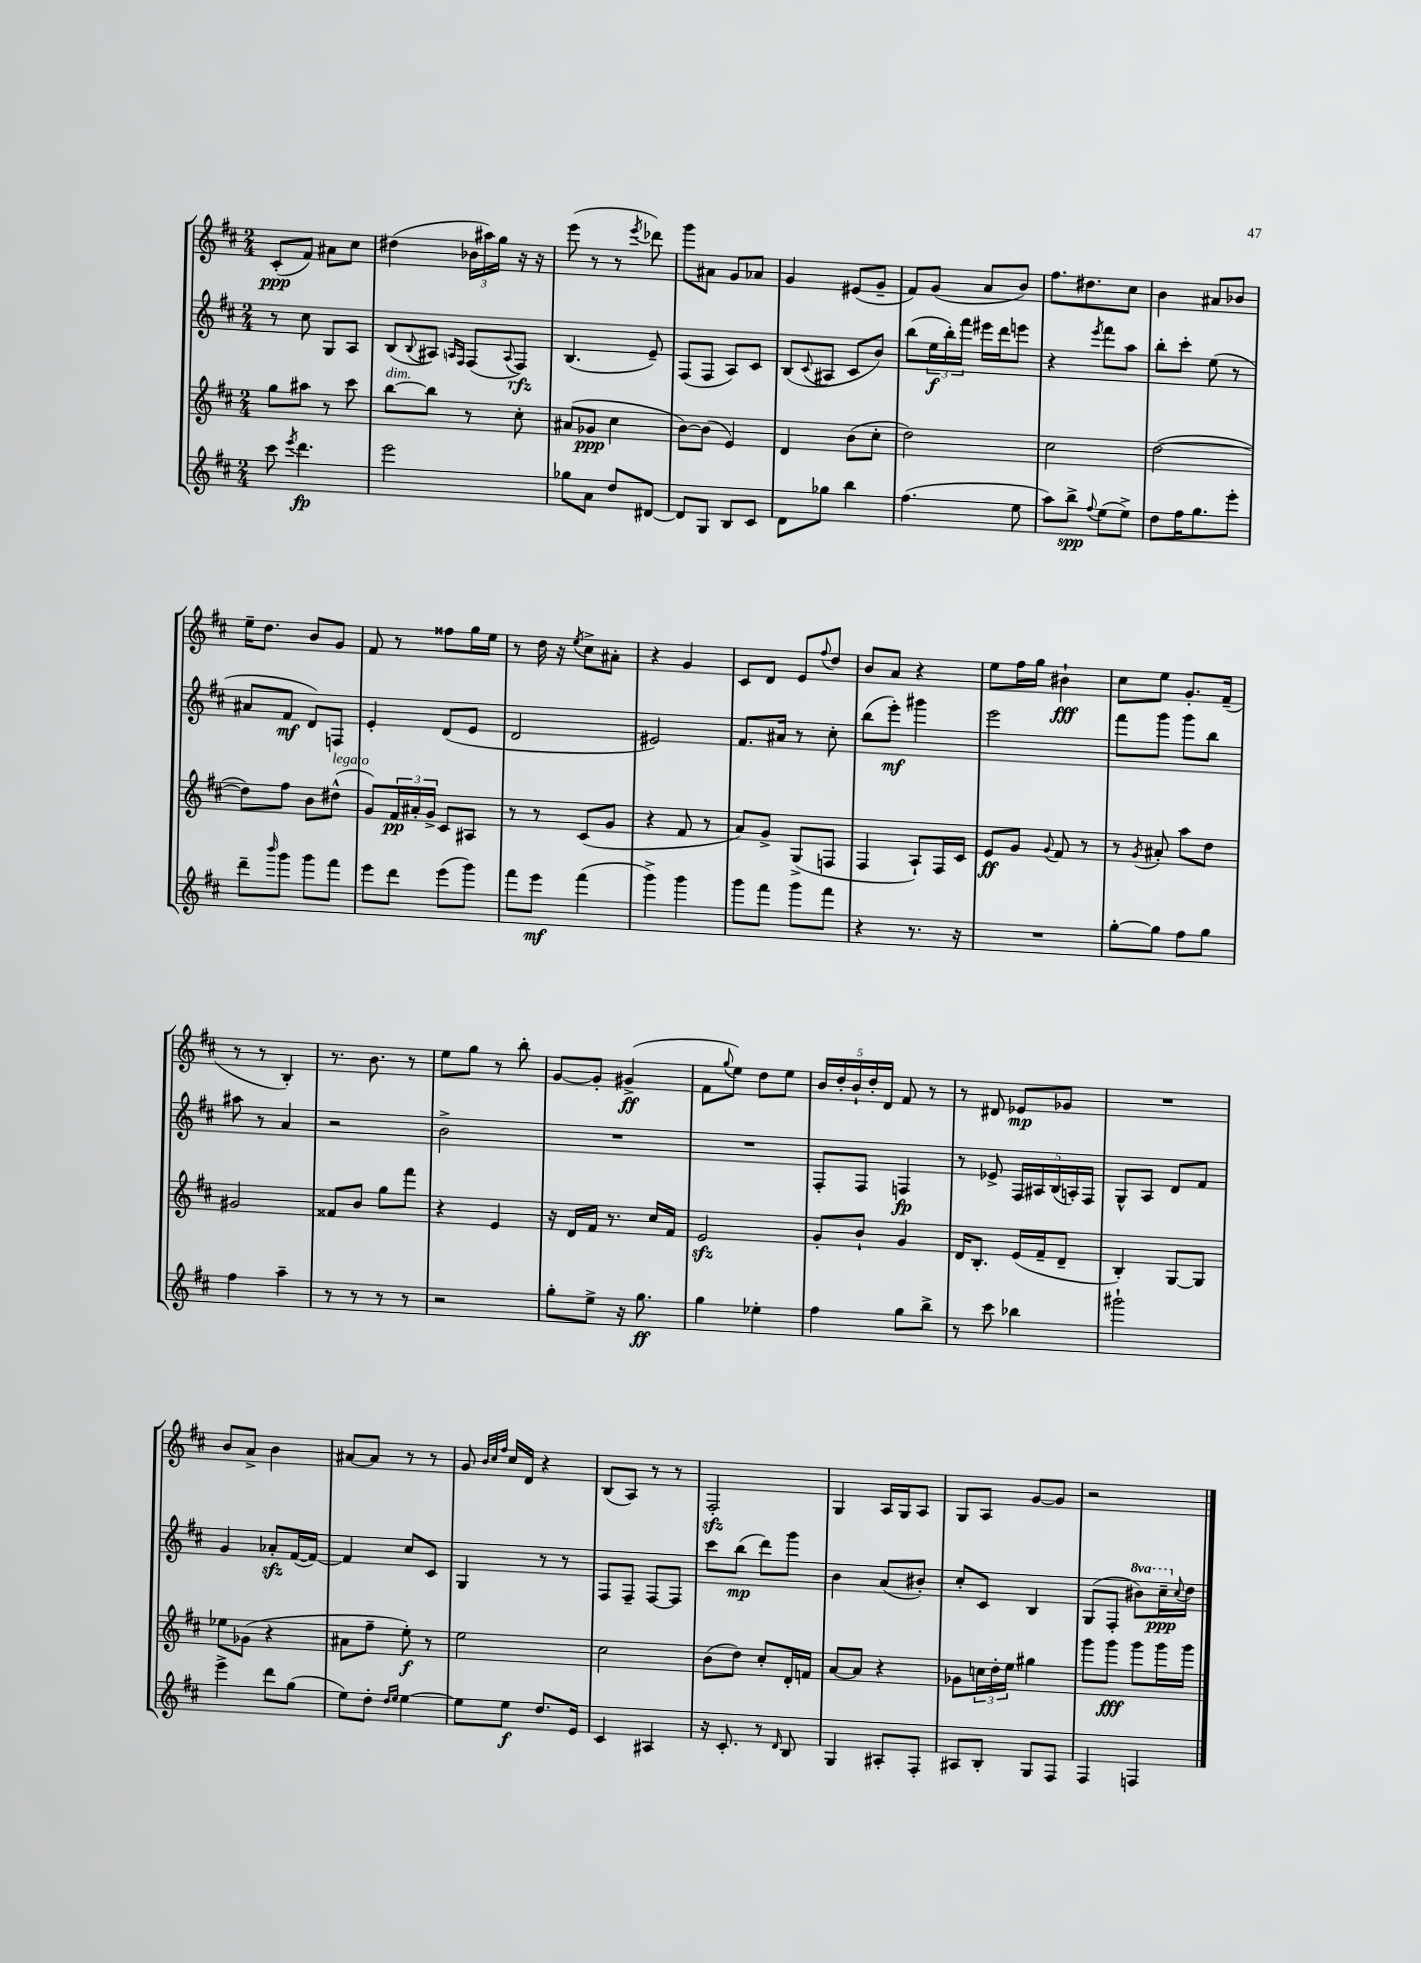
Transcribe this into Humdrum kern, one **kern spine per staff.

**kern	**kern	**kern	**kern
*staff4	*staff3	*staff2	*staff1
*clefG2	*clefG2	*clefG2	*clefG2
*k[f#c#]	*k[f#c#]	*k[f#c#]	*k[f#c#]
*M2/4	*M2/4	*M2/4	*M2/4
8ccc#	8gg	8r	(8c#'
8qeee	.	.	.
4.ddd	8aa#	8cc#	8f#)
.	8r	8G	8a#
.	8ccc#	8A	8cc#
=	=	=	=
2eee	[8bb	(8B	(4dd#
.	.	8qqB	.
.	8bb]	8A#)	.
.	.	16qqA	.
.	.	16qqF#	.
.	8r	(8F#	24b-
.	.	.	24aa#)
.	.	.	24gg
.	.	8qqA	.
.	8cc#'	8F#)	16r
.	.	.	16r
=	=	=	=
8gg-	(8a#	(4.B	(8eee
8a	8g-	.	8r
8dd	4cc#	.	8r
.	.	.	8qeee
[8d#	.	8e~)	8ddd-)
=	=	=	=
8d#]	[8b)	(8F#	8ggg
8G	(8b]	8F#	8a#
8B	4e)	8A)	8g
8c#	.	8c#	8a-
=	=	=	=
8d	4d	(8B	4g
.	.	8qqc#	.
8gg-	.	8A#	.
4bb	(8b	8c#	(8e#
.	8cc#'	8b)	8g~
=	=	=	=
(4.ff#	2dd)	(8bb	8f#)
.	.	24ee	(8g
.	.	24bb')	.
.	.	24fff#	.
.	.	16eee#	8a
.	.	16ddd	.
8ee	.	8eee	8b)
=	=	=	=
8aa)	2cc#	4r	8.ff#
8bb^	.	.	.
.	.	.	8.dd#
8qqff#	.	8qeee	.
(8ee	.	8fff#	.
8ee^)	.	8aa	8cc#
=	=	=	=
8dd	([2dd	8bb'	4b
16ff#	.	8ccc#'	.
8.gg	.	.	.
.	.	(8ee	8a#
8eee'	.	8r	8b-
=	=	=	=
8ddd~	8dd])	8a#	16ee~
.	.	.	8.dd
16qqbbb	.	.	.
8ggg	8ff#	8f#	.
8ggg	8b	8d)	8b
8fff#	(8dd#^^	8F	8g
=	=	=	=
8eee	8g)	4e'	8f#
8ddd	24f#	.	8r
.	24a#'	.	.
.	24g^	.	.
(8eee	8c#	(8d	8ff##
8ggg)	8A#	8e	16gg
.	.	.	16ee
=	=	=	=
8fff#	8r	2d	8r
8eee	8r	.	16dd
.	.	.	16r
.	.	.	8qee
(4fff#	(8c#	.	8cc#^
.	8g	.	8a#'
=	=	=	=
4ggg^)	4r	2e#)	4r
4ggg	8f#	.	4g
.	8r	.	.
=	=	=	=
8ggg	8a)	8.f#	8c#
8fff#	8g^	.	8d
.	.	16a#	.
8ggg	(8G^	8r	8e
.	.	.	8qqff#
8fff#	8F	8cc#'	8dd
=	=	=	=
4r	4F#	(8bb	8b
.	.	8eee')	8a
8.r	8A`)	4ggg#	4r
.	16F#	.	.
16r	16c#	.	.
=	=	=	=
2r	8e	2eee	8ee
.	8g	.	16ff#
.	.	.	16gg
.	8qqg	.	.
.	8f#	.	4b#`
.	8r	.	.
=	=	=	=
[8gg'	8r	8fff#	8cc#
.	8qg	.	.
8gg]	8a#'	8ggg	8ee
8ff#	8aa	8ggg	8.g'
8gg	8dd	8bb	.
.	.	.	(16f#~
=	=	=	=
4ff#	2g#	8aa#	8r
.	.	8r	8r
4aa~	.	4a	4B')
=	=	=	=
8r	8f##	2r	8.r
8r	8b	.	.
.	.	.	8.b
8r	8gg	.	.
8r	8fff#	.	8r
=	=	=	=
2r	4r	2b^	8ee
.	.	.	8gg
.	4e	.	8r
.	.	.	8bb'
=	=	=	=
8gg'	16r	2r	[8g
.	16d	.	.
8ee^	16f#	.	8g']
.	8.r	.	.
16r	.	.	(4g#^
8.gg	.	.	.
.	16cc#	.	.
.	16f#	.	.
=	=	=	=
4gg	2e	2r	8f#
.	.	.	8qqgg
.	.	.	8ee)
4ee-'	.	.	8dd
.	.	.	8ee
=	=	=	=
4ff#	8g'	8F#'	20b
.	.	.	20dd'
.	.	.	20b`
.	8b`	8F#	.
.	.	.	20dd'
.	.	.	20d
8gg	4g	4F	8f#
8bb^	.	.	8r
=	=	=	=
8r	16d	8r	8r
.	8.B'	.	.
8ccc#	.	8e-^	8d#
4bb-	(16e	20F#	8e-
.	.	20A#	.
.	16f#~	.	.
.	.	(20B	.
.	8d~	.	8g-
.	.	20A')	.
.	.	20F#	.
=	=	=	=
2ggg#`	4B')	8G^^	2r
.	.	8A	.
.	[8G	8d	.
.	8G]	8f#	.
=	=	=	=
4eee^	8ee-	4g	8b
.	(8g-	.	8a^
8ddd	4r	8a-'	4b
(8gg	.	([16f#	.
.	.	16f#_)	.
=	=	=	=
8ee)	8a#	4f#]	[8a#
8dd'	8ff#~	.	8a#]
16qqdd	.	.	.
16qqee	.	.	.
[4ee	8ee')	8cc#	8r
.	8r	8c#	8r
=	=	=	=
8ee]	2ee	4G	8g
.	.	.	32qqb
.	.	.	32qqcc#
.	.	.	32qqff#
8ee	.	.	16cc#
.	.	.	16d
8.dd	.	8r	4r
.	.	8r	.
16e	.	.	.
=	=	=	=
4c#	2cc#	8F#	(8B
.	.	8F#~	8A)
4A#	.	[8F#	8r
.	.	8F#]	8r
=	=	=	=
16r	(8b	8ccc#	2F#'
8.c#'	.	.	.
.	8dd)	(8bb	.
8r	8cc#'	8ddd)	.
16qqd	.	.	.
8B	16d'	8ggg	.
.	16f	.	.
=	=	=	=
4G	[8a	4b	4G
.	8a]	.	.
8A#'	4r	(8a	16A
.	.	.	16G
8F#'	.	8b#')	8A
=	=	=	=
8A#	8g-	8cc#'	8G
8B'	24cc	8c#	8A
.	24dd'	.	.
.	24ee	.	.
8G	4gg#	4B	[8g
8F#	.	.	8g]
=	=	=	=
4F#	8ggg	(8G	2r
.	8ggg	8F#'	.
4F	8ggg	8bb#)	.
.	16ggg	16ccc#~	.
.	.	8qqcc#	.
.	16ggg	16dd	.
==	==	==	==
*-	*-	*-	*-
